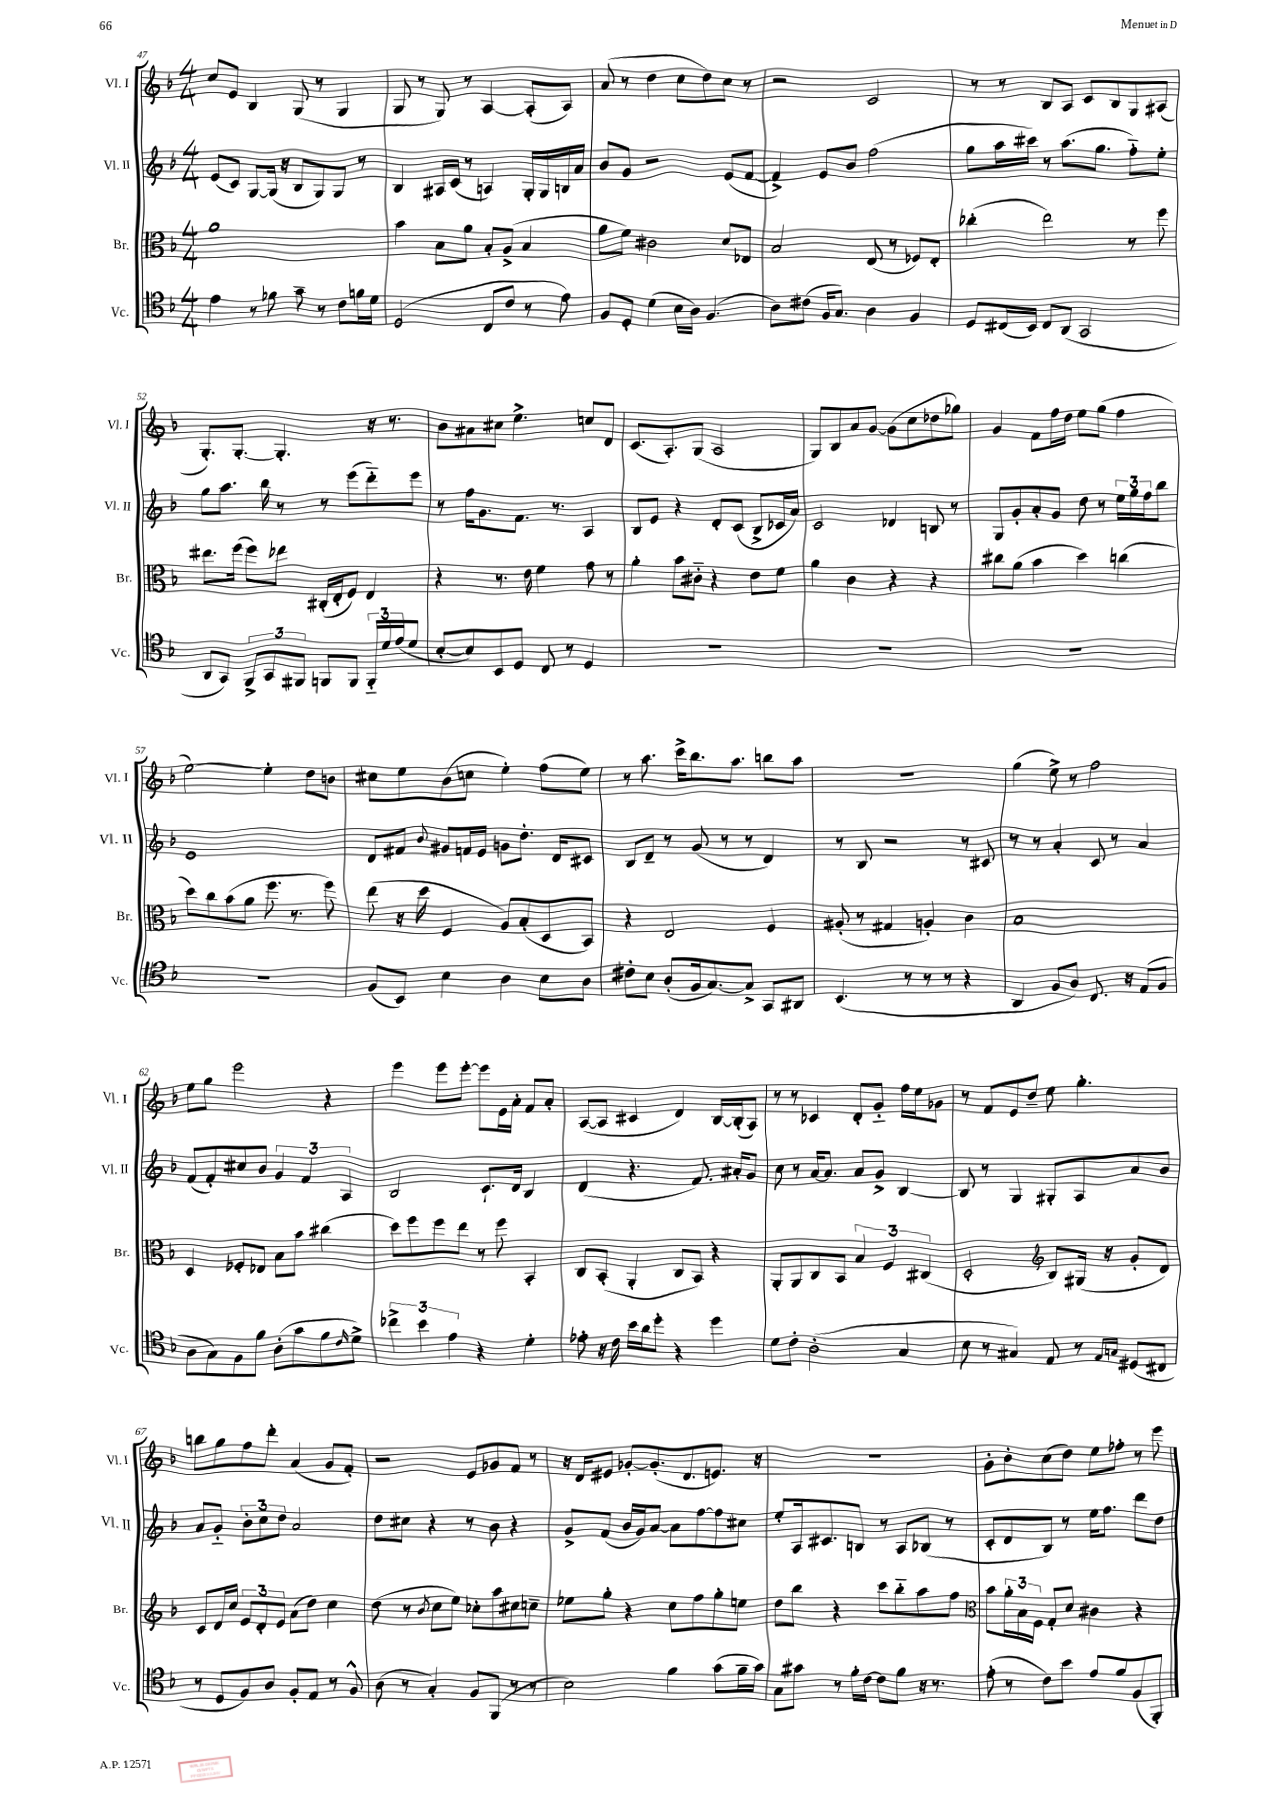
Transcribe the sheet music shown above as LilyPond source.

<<
\new StaffGroup <<
\new Staff = "s0" \with { instrumentName = "Vl. I" shortInstrumentName = "Vl. I" } {
    \clef treble \key f \major \numericTimeSignature \time 4/4
    c''8 e'8 bes4 g8( r8 g4 |
    g8 r8 g8) r8 a4~ a8-.( a8) |
    a'8( r8 d''4 c''8 d''8) c''8 r8 |
    r2 c'2 |
    r8 r8 bes8 a8 c'8 bes8 g8 ais8( |
    g8.-.) g8.~-. g4.-. r16 r8. |
    bes'8 ais'8 cis''8 e''4.-> c''8 d'8 |
    c'8.( a8.-.) g8( a2 |
    g8) bes8 a'8 g'8~ g'8( c''8 des''8 ges''8) |
    g'4 f'8 f''16 d''16 e''8 g''8( f''4 |
    e''2~) e''4-. d''8 b'8 |
    cis''8 e''8 bes'8( c''8 e''4-.) f''8( e''8) |
    r8 a''8. c'''16-> bes''8. a''8. b''8 a''8 |
    r1 |
    g''4( e''8->) r8 f''2 |
    e''8 g''8 e'''2 r4 |
    e'''4 e'''8 e'''8~-. e'''8 e'16 a'16-. f'8 a'8-. |
    a8~( a8 cis'4 d'4) bes16~ bes16-.( a8) |
    r8 r8 ces'4 d'8-. g'8-_ f''16 e''16 ges'8 |
    r8 f'8 e'8 d''8-- e''8 g''4.-. |
    b''8 g''8 f''8 d'''8-. a'4( g'8 f'8-.) |
    r2 e'8 ges'8 f'8 r8 |
    r16 d'16 eis'8 ges'8~-. ges'8.-.( d'8. e'8.) r16 |
    R1 |
    g'8-. bes'8-. c''8( d''8) e''8 fes''8-. r8 e'''8 \bar "|." |
}
\new Staff = "s1" \with { instrumentName = "Vl. II" shortInstrumentName = "Vl. II" } {
    \clef treble \key f \major \numericTimeSignature \time 4/4
    e'8( c'8) g8~ g16( r16 bes8 g8) g8 r8 |
    bes4 ais16 c'16( r8 a4) g16-. g16 b16 a'16 |
    bes'8 g'8 r2 e'8( f'8~ |
    f'4->) e'8 bes'8 f''2( |
    g''8 a''16 cis'''16) r8 a''8.( g''8. f''8-_) e''8-. |
    g''8 a''8. bes''16 r8 r8 e'''8( d'''8-_) e'''8 |
    r8 f''16 g'8. f'8. r8. a4 |
    bes8 e'8 r4 d'8-. c'8( bes8-> ces'16 a'16) |
    c'2 des'4 b8 r8 |
    g8 g'8-. a'8-. g'8 d''8 r8 \tuplet 3/2 { e''16 g''16 f''16 } bes''8 |
    e'1 |
    d'8 fis'8 \appoggiatura { bes'8 } gis'8 f'16 e'16 g'8 d''8.-. d'16 cis'8 |
    bes8 d'8-- r8 g'8( r8 r8 d'4) |
    r8 bes8 r2 r8 cis'8 |
    r8 r8 a'4-. c'8 r8 a'4 |
    f'8( f'8-.) cis''8 bes'8 \tuplet 3/2 { g'4 f'4 a4 } |
    bes2 c'8.-! d'16 bes4 |
    d'4( r4. f'8.) ais'16-. g'8 |
    c''8 r8 a'16~ a'8. a'8 g'8-> bes4~ |
    bes8 r8 g4 gis8-. a8 a'8 bes'8 |
    a'8 g'8-_ \tuplet 3/2 { bes'8-. c''8 d''8 } a'2 |
    d''8 cis''8 r4 r8 bes'8 r4 |
    g'8-> f'8( bes'16 g'16) a'8~ a'8 f''8~ f''8 cis''8 |
    e''8-. a16 cis'8. b8 r8 a8 bes8( r8 |
    c'8-. d'8 bes8) r8 e''16 f''8. d'''8 d''8 \bar "|." |
}
\new Staff = "s2" \with { instrumentName = "Br." shortInstrumentName = "Br." } {
    \clef alto \key f \major \numericTimeSignature \time 4/4
    a'1 |
    bes'4 bes8 a'8 bes8-. a8->( bes4 |
    a'8 f'8) cis'2 d'8 ees8 |
    bes2 e8( r8 fes8) e8-. |
    ces''4-.( e''2) r8 f''8 |
    eis''8. f''16( f''8) ees''8 cis16-.( e16-. f8) e4 |
    r4 r8. e'16 f'4 g'8 r8 |
    a'4-. bes'8 cis'8-_ r4 e'8 f'8 |
    a'4 c'4 r4 r4 |
    cis''8 a'8( bes'4 d''4) c''4( |
    d''8) c''8 bes'8( a'8 f''8. r8. f''8) |
    e''8( r16 d''16 f4 a8) bes8-.( d8 bes,8) |
    r4 e2 f4 |
    ais8-.( r8 gis4 a4-.) c'4 |
    bes1 |
    d4 fes8-. ees8 bes8 bes'8 cis''4( |
    d''8) f''8 f''8 e''8 r8 f''8 bes,4-. |
    c8 bes,8-.( a,4-. c8 bes,8) r4 |
    a,8-. a,8 c8 bes,8 \tuplet 3/2 { bes4 f4 cis4( } |
    d2-. \clef treble bes8) gis16( r16 g'8-. d'8) |
    c'8 d'16 c''16 \tuplet 3/2 { e'8 d'8-. e'8 } a'8( d''8) c''4 |
    d''8( r8 \acciaccatura { bes'8 } c''8 e''8) ces''8-. a''8 cis''8 c''8-- |
    ees''8 g''8-. r4 c''8 f''8 g''8-. e''8 |
    d''8 bes''8 r4 c'''8 bes''8-_ a''8 f''8 |
    \clef alto bes'8 \tuplet 3/2 { a'16-. bes16 f16 } g8-. d'8 cis'4 r4 \bar "|." |
}
\new Staff = "s3" \with { instrumentName = "Vc." shortInstrumentName = "Vc." } {
    \clef tenor \key f \major \numericTimeSignature \time 4/4
    e'4 r8 fes'8 g'8-- r8 c'8 f'16 d'16 |
    d2( c8 c'8 r8 e'8) |
    f8 d8-. d'4( bes16 a16) f4.( |
    a8) cis'8( f16 g8.) a4 f4 |
    d8 cis16( bes,16) cis8 a,8( g,2 |
    a,8 g,8) \tuplet 3/2 { f,8-> g,8 fis,8 } f,8 f,8 \tuplet 3/2 { f,16-_ d'16 e'16( } d'8 |
    bes8~-. bes8) bes,8 d8 c8 r8 d4 |
    R1 |
    R1 |
    R1 |
    R1 |
    f8( bes,8) bes4 a4 bes8 a8 |
    cis'8-. bes8 a8-.( f16 g8.~) g8-> g,8 ais,8 |
    bes,4.( r8 r8 r8 r4 |
    a,4 f8 a8) c8. r16 e8( f8 |
    a8 g8) f8 f'8 a8-.( g'8 f'8 \grace { c'16 } d'8->) |
    \tuplet 3/2 { ces''4-> bes'4 e'4 } r4 d'4-. |
    ees'8-. r16 c'16 bes'16 a'16 d''8-. r4 d''4 |
    d'8 c'8-. a2-.( g4 |
    bes8 r8 gis4) e8 r8 \grace { e16 g16 } dis8( cis8 |
    r8 d8 f8) a8 f8-. e8 r8 f8-^ |
    a8( r8 g4-.) f8 f,8( r8 r8 |
    bes2) f'4 g'8( f'16-- g'16) |
    g8 gis'8 r8 f'16-. c'16~ c'8 f'8 r16 r8. |
    e'8-.( r8 c'8) bes'8 e'8 f'8 f8( f,8-.) \bar "|." |
}
>>
>>
\layout { \context { \Score currentBarNumber = #47 } }
